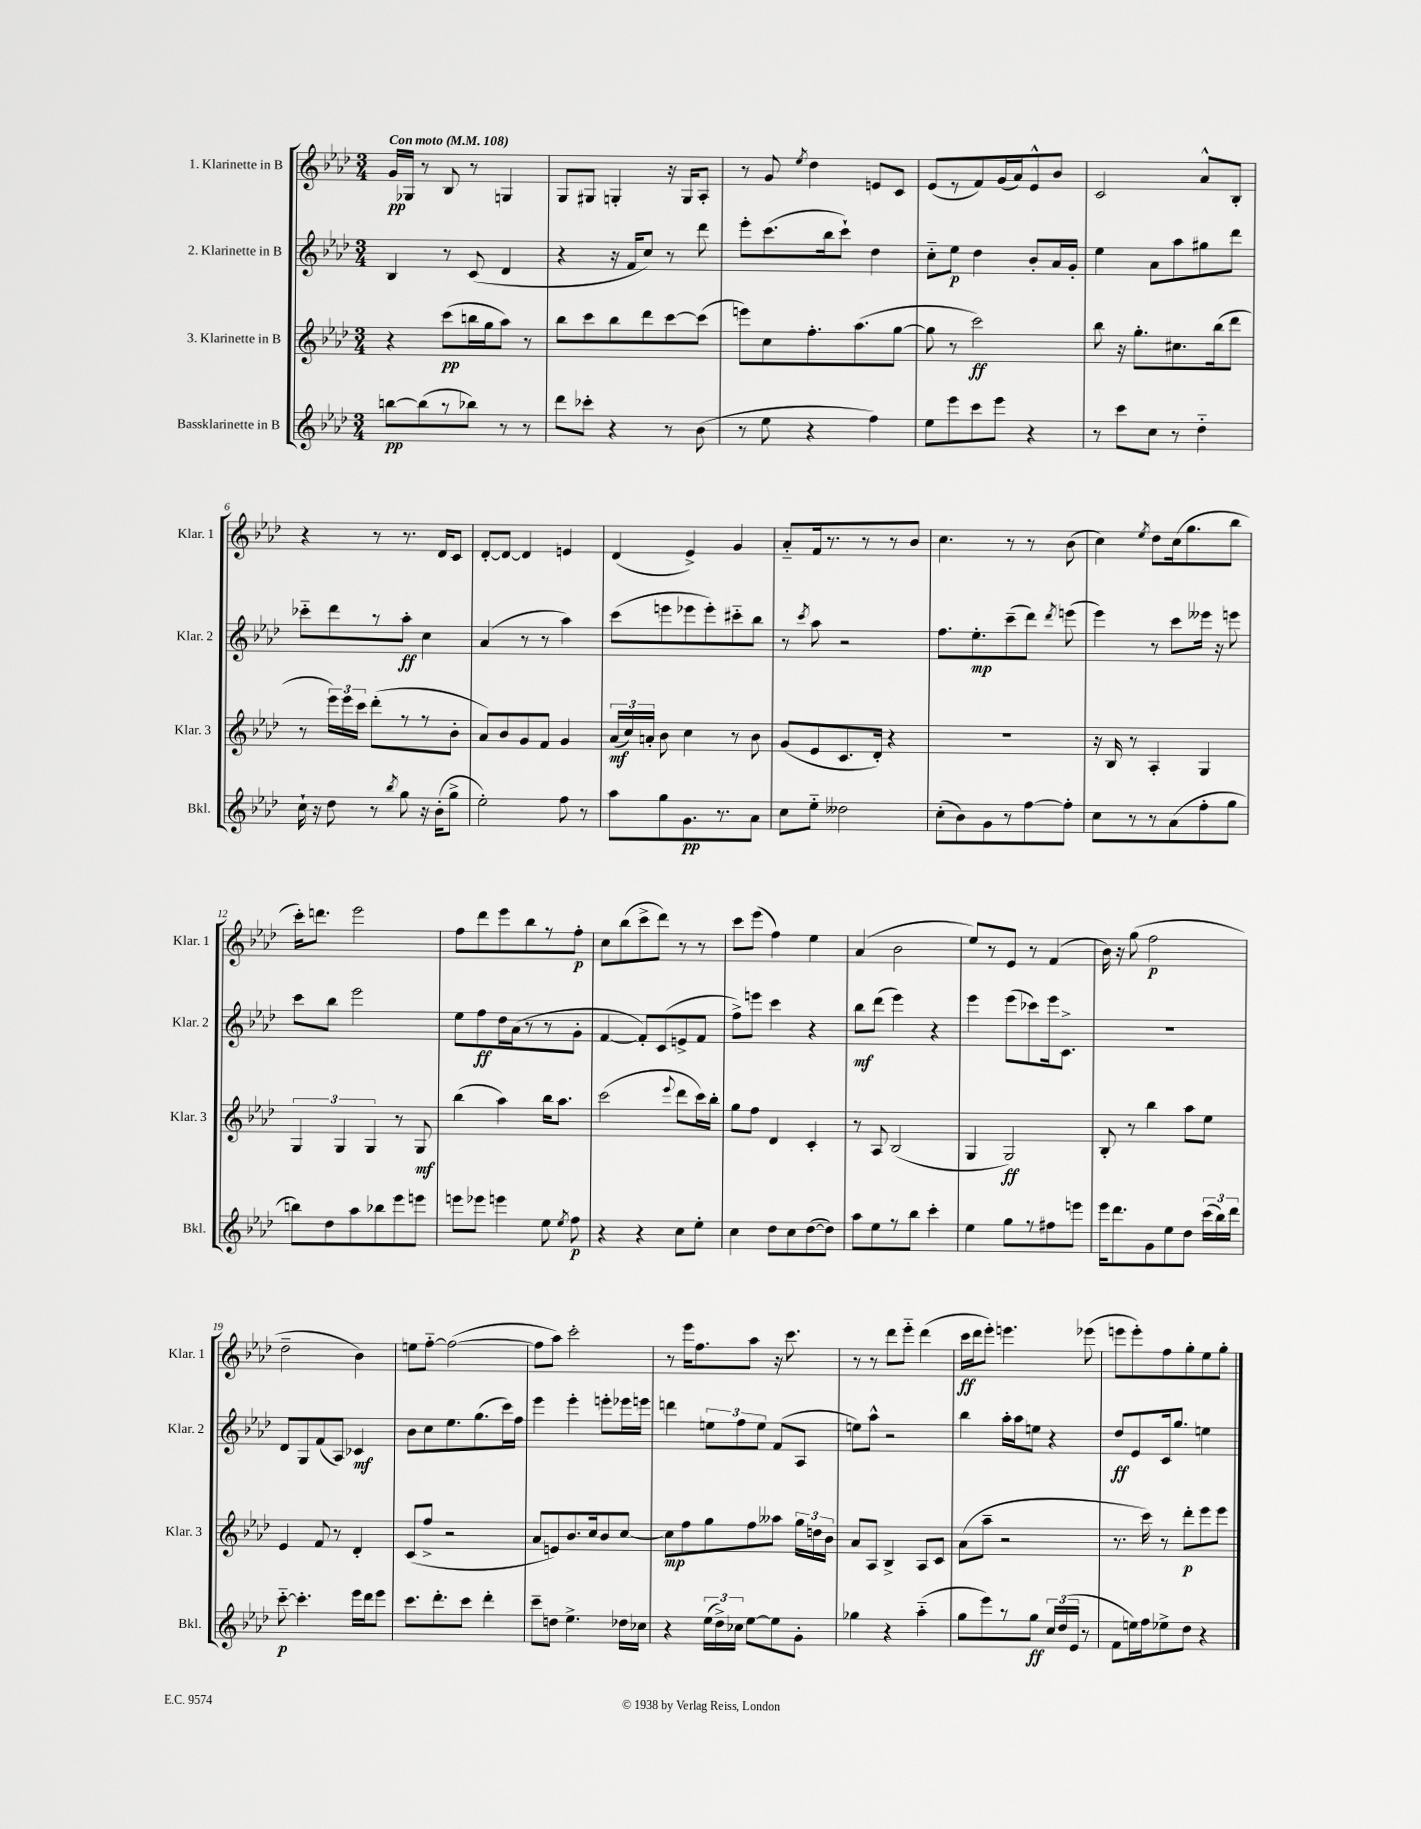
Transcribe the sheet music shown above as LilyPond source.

<<
\new StaffGroup <<
\new Staff = "s0" \with { instrumentName = "1. Klarinette in B" shortInstrumentName = "Klar. 1" } {
    \clef treble \key aes \major \numericTimeSignature \time 3/4 \tempo "Con moto" 4 = 108
    \autoBeamOff g'16[\pp ges16] r8 bes8 r8 g4 |
    g8[ gis8] g4-. r16 g16[ aes8]-. |
    r8 g'8 \acciaccatura { ees''8 } des''4 e'8[ c'8] |
    ees'8[( r8 f'8) g'16( aes'16) ees'8-^ bes'8] |
    c'2 aes'8[-^ bes8]-. |
    r4 r8 r8. des'16[ c'8] |
    des'8[~-. des'8]~ des'4 e'4 |
    des'4( ees'4->) g'4 |
    aes'8[-_ f'16 r8. r8 r8 bes'8] |
    c''4. r8 r8 bes'8( |
    c''4) \acciaccatura { ees''8 } des''8[ c''16( g''8. bes''8] |
    c'''16[-.) d'''8.] ees'''2 |
    f''8[ des'''8 ees'''8 bes''8 r8 f''8]-.\p |
    c''8[ bes''8( c'''8-> des'''8]) r8 r8 |
    c'''8[ ees'''8]( f''4) ees''4 |
    aes'4( bes'2 |
    ees''8[) r8 ees'8] r8 f'4( |
    bes'16) r16 g''8( f''2\p |
    des''2-- bes'4) |
    e''8[ f''8]~-_ f''2~( |
    f''8[ aes''8]) c'''2-. |
    r8 ees'''16[ f''8. aes''8] r16 c'''8. |
    r8 r8 des'''8[ ees'''8]-_ des'''4( |
    c'''16[\ff des'''16 ees'''8]-.) e'''4. ees'''8( |
    e'''8[ e'''8-.) f''8 g''8-. ees''8 g''8]-. \bar "|." |
}
\new Staff = "s1" \with { instrumentName = "2. Klarinette in B" shortInstrumentName = "Klar. 2" } {
    \clef treble \key aes \major \numericTimeSignature \time 3/4
    \autoBeamOff bes4 r8 c'8( des'4 |
    r4 r16 f'16[ c''8]) r8 des'''8 |
    ees'''8[-. c'''8.( bes''16 c'''8]-!) des''4 |
    c''8[-_ ees''8]\p des''4 bes'8[-. aes'16 g'16]-. |
    ees''4 aes'8[ aes''8 gis''8 des'''8] |
    ces'''8[-_ des'''8 r8 aes''8]-.\ff c''4 |
    aes'4( r8 r8 aes''4) |
    c'''8[( e'''8 ees'''8 ees'''8-.) cis'''8-_ bes''8] |
    r8 \acciaccatura { c'''8 } aes''8 r2 |
    f''8.[ ees''8.-.\mp c'''8--( des'''8]) \acciaccatura { des'''8 } e'''8( |
    ees'''4) r8 c'''8[ eeses'''16] r16 e'''8 |
    c'''8[ bes''8] ees'''2 |
    ees''8[ f''8\ff des''16 aes'16( r8 r8 g'8]-. |
    f'4~ f'8[-.) c'8( e'8-> f'8] |
    f''8[->) e'''8] c'''4 r4 |
    bes''8[\mf des'''8]( ees'''4) r4 |
    ees'''4 ees'''8[( ces'''8) ees'''16 c'8.]-> |
    R2. |
    des'8[ g8 f'8( aes8]) ces'4\mf |
    bes'8[ c''8 ees''8. g''8.( c'''16) f''16] |
    ees'''4 ees'''4-. e'''8[-. ees'''16 e'''16] |
    d'''4 \tuplet 3/2 { e''8[ f''8 e''8] } f'8[( aes8] |
    e''8[) aes''8]-^ r2 |
    bes''4 aes''16[-. aes''16 e''8] r4 |
    des''8[\ff ees'8 c'16 g''8.] e''4 \bar "|." |
}
\new Staff = "s2" \with { instrumentName = "3. Klarinette in B" shortInstrumentName = "Klar. 3" } {
    \clef treble \key aes \major \numericTimeSignature \time 3/4
    \autoBeamOff r4 c'''8[\pp( b''16 g''16 aes''8]) r8 |
    bes''8[ c'''8 bes''8 des'''8 c'''8~ c'''8]( |
    e'''8[) c''8 f''8.-. aes''8.( g''8]~ |
    g''8 r8 c'''2\ff) |
    bes''8 r16 g''8.[-. cis''8. bes''16( des'''8] |
    r8 \tuplet 3/2 { ees'''16[) ees'''16 c'''16] } des'''8[-.( r8 r8 bes'8]-. |
    aes'8[) bes'8 g'8 f'8] g'4 |
    \tuplet 3/2 { aes'16[\mf( c''16) a'16]-. } bes'8 c''4 r8 bes'8 |
    g'8[( ees'8 c'8. des'16]-.) r4 |
    R2. |
    r16 bes16 r8 aes4-. g4 |
    \tuplet 3/2 { g4 g4 g4 } r8 g8\mf |
    bes''4( aes''4) bes''16[ aes''8.] |
    c'''2( \appoggiatura { ees'''8 } des'''8[ c'''16) bes''16]-. |
    g''8[ f''8] des'4 c'4-. |
    r8 aes8 bes2( |
    g4 g2\ff) |
    bes8-. r8 bes''4 aes''8[ ees''8] |
    ees'4 f'8 r8 des'4-. |
    c'8[( f''8]-> r2 |
    aes'8[ e'8) bes'8. c''16 bes'8 c''8]~ |
    c''8[\mp f''8 g''8 f''8 aeses''8] \tuplet 3/2 { g''16[ d''16 bes'16] } |
    aes'8[ aes8] bes4-> aes8[ c'8] |
    aes'8[( aes''8]-- r2 |
    r8. c'''16) r8 des'''8[-.\p ees'''8 ees'''8] \bar "|." |
}
\new Staff = "s3" \with { instrumentName = "Bassklarinette in B" shortInstrumentName = "Bkl." } {
    \clef treble \key aes \major \numericTimeSignature \time 3/4
    \autoBeamOff b''8[~\pp b''8( r8 bes''8]) r8 r8 |
    des'''8[ ces'''8]-. r4 r8 bes'8( |
    r8 ees''8 r4 f''4) |
    ees''8[ ees'''8 c'''8 ees'''8] r4 |
    r8 c'''8[ c''8] r8 des''4-_ |
    c''16-! r16 des''8 r8 \acciaccatura { bes''8 } g''8 r16 bes'16[-.( g''8]-> |
    ees''2-.) f''8 r8 |
    aes''8[ g''8 g'8.\pp r8. aes'8] |
    c''8[ ees''8]-_ deses''2 |
    c''8[-.( bes'8) g'8 r8 f''8~ f''8]-. |
    c''8[ r8 r8 aes'8( f''8-. g''8] |
    b''8[) des''8 aes''8 bes''8 ees'''8 e'''8] |
    e'''8[ ees'''8] e'''4 ees''8 \acciaccatura { ees''8 } f''8\p |
    r4 r4 c''8[ ees''8]-. |
    c''4 des''8[ c''8 des''8~( des''8]) |
    aes''8[ ees''8 r8 bes''8] c'''4-. |
    ees''4 g''8[ r8 fis''8 e'''8] |
    ees'''16[ des'''8. g'8 ees''8 des''8] \tuplet 3/2 { c'''16[( bes''16) des'''16] } |
    c'''8~-_\p c'''4.-. ees'''16[ des'''16 ees'''8] |
    c'''8.[ des'''8.-. c'''8] des'''4-. |
    c'''8[-- d''8] ees''4.-> des''16[ ces''16] |
    r4 \tuplet 3/2 { ees''16[( des''16->) ces''16] } ees''8[~ ees''8 g'8]-. |
    ges''4 r4 aes''4-_( |
    g''8[ ees'''8) r8 g''8]\ff \tuplet 3/2 { c''16[ des''16( ees'16] } r8 |
    f'8[ e''16) f''16 ees''8-> des''8] r4 \bar "|." |
}
>>
>>
